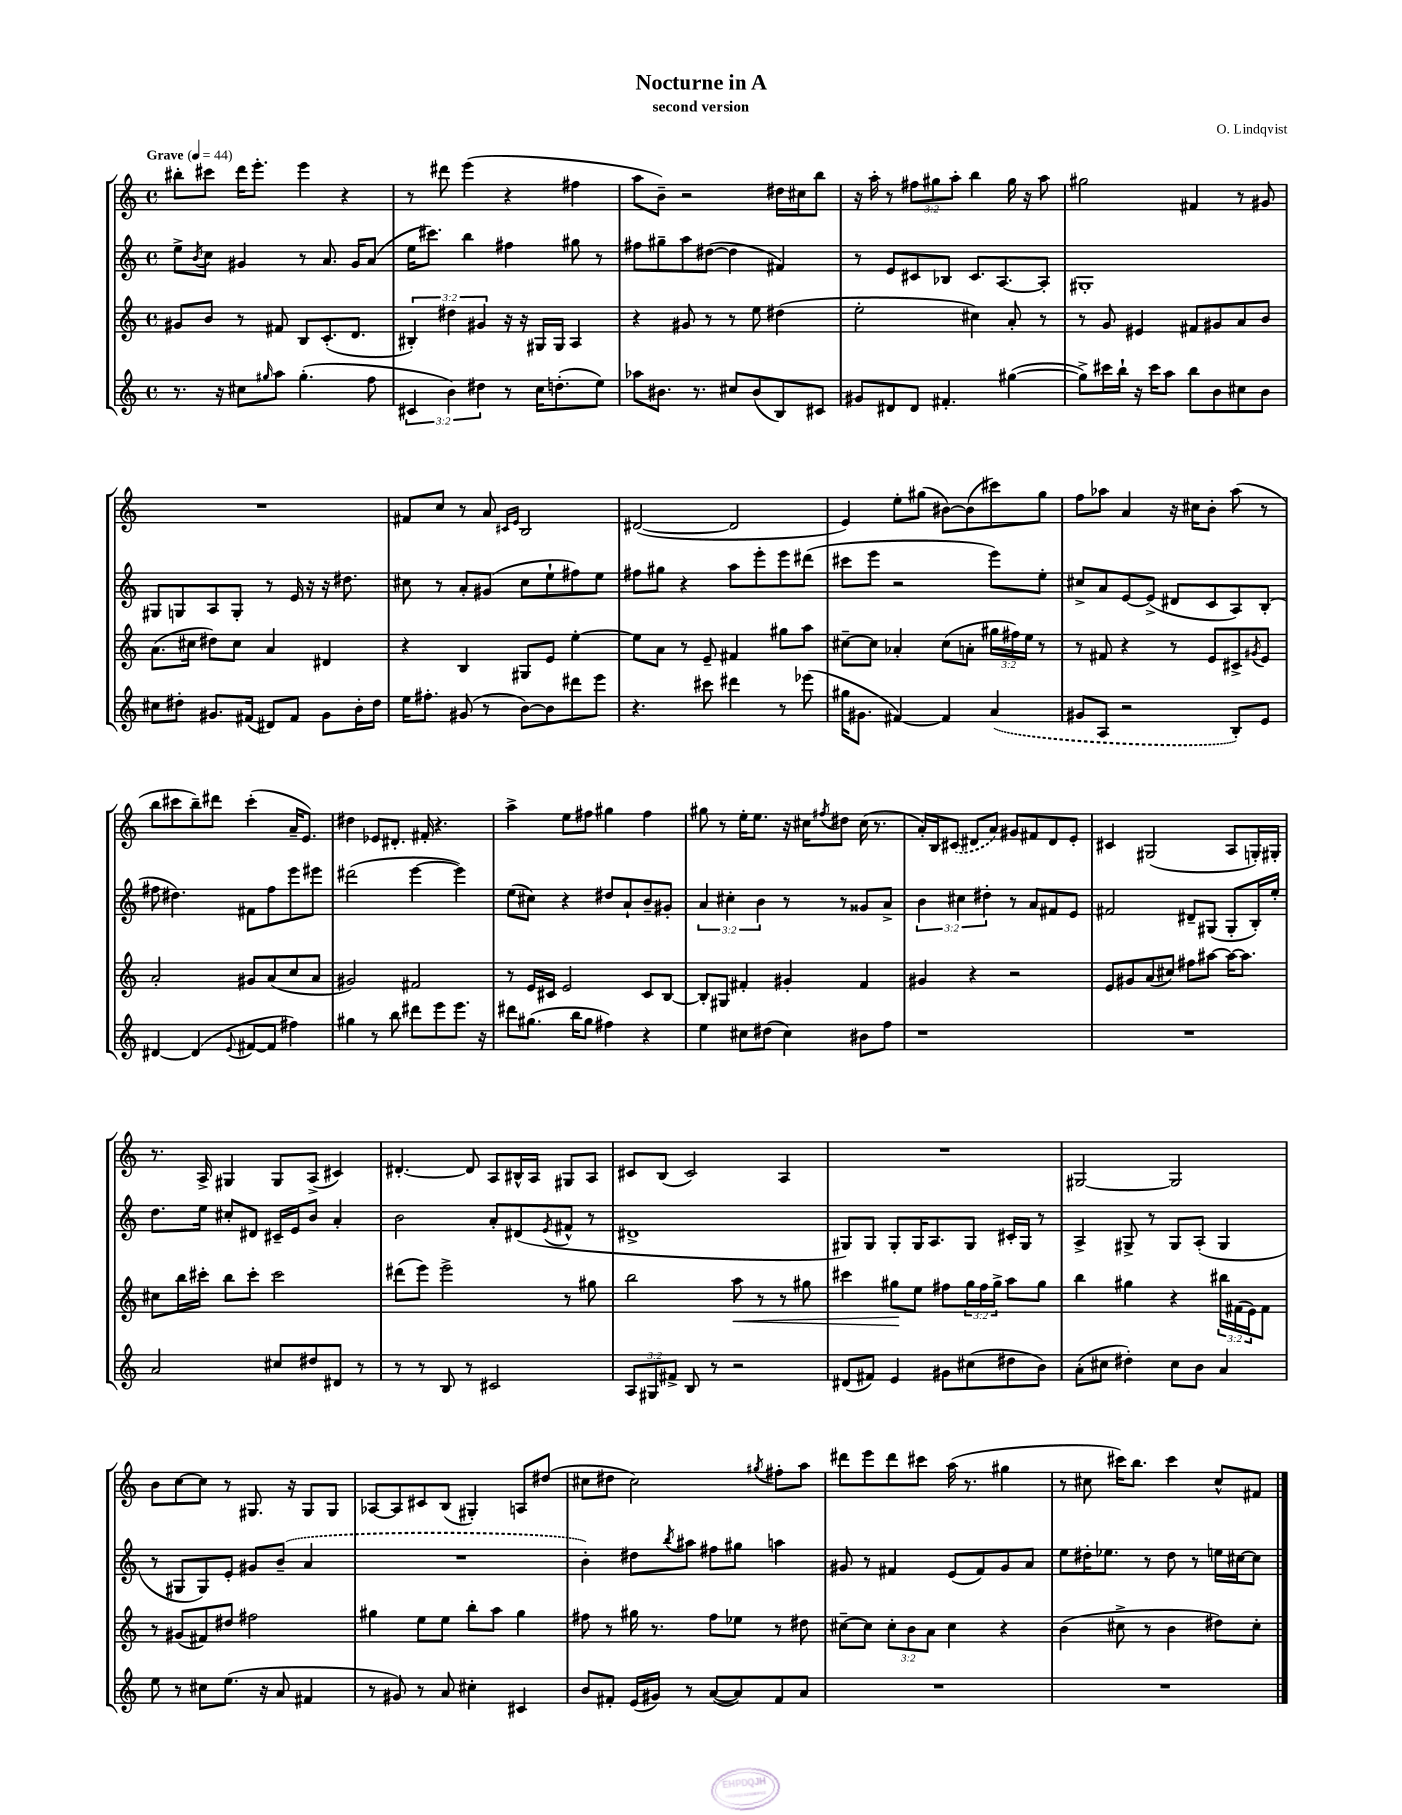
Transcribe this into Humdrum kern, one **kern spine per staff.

**kern	**kern	**dynam	**kern	**kern
*part4	*part3	*part3	*part2	*part1
*staff4	*staff3	*staff3	*staff2	*staff1
*clefG2	*clefG2	*	*clefG2	*clefG2
*k[]	*k[]	*	*k[]	*k[]
*M4/4	*M4/4	*	*M4/4	*M4/4
*met(c)	*met(c)	*	*met(c)	*met(c)
*MM44	*MM44	*	*MM44	*MM44
=1	=1	=1	=1	=1
!	!	!	!	!LO:TX:a:B:t=Grave
8.r	8g#X/L	.	8ee^\L	8bb#X'\L
.	.	.	8qb/	.
.	8b/J	.	8cc\J	8ccc#X\J
16r	.	.	.	.
8cc#X\L	8r	.	4g#X/	16ddd\KL
.	.	.	.	8.eee'\J
16qqgg#X/	.	.	.	.
8aa\J	8f#X/	.	.	.
(4.gg#'\	8B/L	.	8r	4eee\
.	(8.c'/	.	8.a/	.
.	.	.	.	4r
.	8.d/J	.	16g#/KL	.
8ff\	.	.	(8a/J	.
=2	=2	=2	=2	=2
6c#X/	6B#X'/)	.	16ee\KL	8r
.	.	.	8.ccc#X\J)	.
.	.	.	.	8ddd#X\
6b\)	6dd#X\	.	.	.
.	.	.	4bb\	(4eee\
6dd#X\	6g#X/	.	.	.
8r	16r	.	4ff#X\	4r
.	16r	.	.	.
16cc\KL	16G#X/LL	.	.	.
(8.ddn'\	16G#/JJ	.	.	.
.	4A/	.	8gg#X\	4ff#X\
8ee\J)	.	.	8r	.
=3	=3	=3	=3	=3
8aa-X\L	4r	.	8ff#X\L	8aa\L
8.b#X\J	.	.	8gg#X~\	8b~\J)
.	8g#X/	.	8aa\	2r
8.r	.	.	.	.
.	8r	.	([8dd#X\J	.
8cc#X/L	8r	.	4dd#\]	.
(8b#/	8ee\	.	.	.
8B/)	(4dd#X\	.	4f#X/)	16dd#X\LL
.	.	.	.	16cc#X\J
8c#X/J	.	.	.	8bb\J
=4	=4	=4	=4	=4
8g#X/L	2ee'\	.	8r	16r
.	.	.	.	16aa'\
8d#X/	.	.	8e/L	8r
8d#/J	.	.	8c#X/	12ff#X\L
.	.	.	.	12gg#X\
4.f#X'/	.	.	8B-X/J	.
.	.	.	.	12aa'\J
.	4cc#X\)	.	8.c#/L	4bb\
.	.	.	[8.A/	.
([4gg#X\	8a'/	.	.	16gg#\
.	.	.	.	16r
.	8r	.	8A'/J]	8aa\
=5	=5	=5	=5	=5
8gg#^\L])	8r	.	1G#X'	2gg#X\
16ccc#X\L	8g/	.	.	.
16bb`\JJ	.	.	.	.
16r	4e#X/	.	.	.
16ccc#\KL	.	.	.	.
8aa\J	.	.	.	.
8bb\L	8f#X/L	.	.	4f#X/
8b\	8g#X/	.	.	.
8cc#X\	8a/	.	.	8r
8b\J	8b/J	.	.	8g#X/
!!LO:LB:g=z
=6	=6	=6	=6	=6
8cc#X\L	(8.a\L	.	8G#X/L	1r
8dd#X'\J	.	.	8Gn/	.
.	16cc#X\Jk	.	.	.
8.g#X/L	8dd#X\L)	.	8A/	.
.	8cc#\J	.	8G'/J	.
(16f#X/Jk	.	.	.	.
8d#X/L)	4a/	.	8r	.
8f#/J	.	.	16e/	.
.	.	.	16r	.
8g#\L	4d#X/	.	16r	.
.	.	.	8.dd#X\	.
16b'\L	.	.	.	.
16dd#\JJ	.	.	.	.
=7	=7	=7	=7	=7
16ee\KL	4r	.	8cc#X\	8f#X/L
8.ff#X'\J	.	.	.	.
.	.	.	8r	8cc/J
(8g#X/	4B/	.	8a'/L	8r
8r	.	.	(8g#X/J	8a/
.	.	.	.	16qqc#X/LL
.	.	.	.	16qqe/JJ
[8b\L)	8G#X/L	.	8cc#\L	2B/
8b\]	8e/J	.	8ee`\	.
8ddd#X\	[4ee'\	.	8ff#X\)	.
8eee\J	.	.	8ee\J	.
=8	=8	=8	=8	=8
4.r	8ee\L]	.	8ff#X\L	([2d#X/
.	8a\J	.	8gg#X\J	.
.	8r	.	4r	.
8ccc#X\	8e~/	.	.	.
4ddd#X\	4f#X/	.	8aa\L	2d#/]
.	.	.	8eee'\	.
8r	8gg#X\L	.	8eee\	.
(8eee-X\	8aa\J	.	(8ddd#X\J	.
=9	=9	=9	=9	=9
16gg#X\KL	[8cc#X~\L	.	8ccc#X\L	4e/)
8.g#X\J	.	.	.	.
.	8cc#\J]	.	8eee\J	.
[4f#X/)	4a-X'/	.	2r	8ee'\L
.	.	.	.	(8gg#X\J
4f#/]	(8cc#\L	.	.	[8b#X\L)
.	8an'\J	.	.	(8b#\]
(4a/	24gg#X\LL	.	8eee\L)	8ccc#X\)
.	24ff#X\)	.	.	.
.	24ee\JJ	.	.	.
.	8r	.	8ee'\J	8gg#\J
=10	=10	=10	=10	=10
8g#X/L	8r	.	8cc#X^/L	8ff\L
8A/J	8f#X/	.	8a/	8aa-X\J
2r	4r	.	[8e/	4a/
.	.	.	(8e^/J]	.
.	8r	.	8d#X/L	16r
.	.	.	.	16cc#X\KL
.	8e/L	.	8c/	8b'\J
8B'/L)	8c#X^/	.	8A/)	(8aa-\
.	8qg#X/	.	.	.
8e/J	8e/J	.	(8B'/J	8r
!!LO:LB:g=z
=11	=11	=11	=11	=11
[4d#X/	2a'/	.	8ff#X\	8bb\L
.	.	.	4.dd#X\)	8ccc#X\
(4d#/]	.	.	.	8bb~\)
.	.	.	.	8ddd#X\J
8qqe/	.	.	.	.
[8f#X/L	8g#X/L	.	8f#X\L	(4ccc#'\
8f#/J]	(8a/	.	8ff#\	.
4ff#X\)	8cc/	.	8eee\	16a~/KL
.	.	.	.	8.e/J)
.	8a/J	.	8eee#X\J	.
=12	=12	=12	=12	=12
4gg#X\	2g#X/)	.	(2ddd#X\	4dd#X\
8r	.	.	.	8e-X/L
8bb\	.	.	.	8.d#X'/J
8ddd#X\L	2f#X/	.	[4eee\	.
.	.	.	.	16f#X'/
8eee\	.	.	.	4.r
8.eee\J	.	.	4eee\])	.
16r	.	.	.	.
=13	=13	=13	=13	=13
8ddd#X\L	8r	.	(8ee\L	4aa^\
(8.gg#X\J	16e/LL	.	8cc#X\J)	.
.	16c#X/JJ	.	.	.
.	2e/	.	4r	8ee\L
16bb\KL	.	.	.	.
8gg#\J	.	.	.	8ff#X\J
4ff#X\)	.	.	8dd#X/L	4gg#X\
.	.	.	8a`/	.
4r	8c#/L	.	8b~/	4ff#\
.	[8B/J	.	8g#X'/J	.
=14	=14	=14	=14	=14
4ee\	8B'/L]	.	6a/	8gg#X\
.	8G#X/J	.	.	8r
.	.	.	6cc#X'\	.
8cc#X\L	4f#X'/	.	.	16ee'\KL
.	.	.	.	8.ee\J
.	.	.	6b\	.
(8dd#X\J	.	.	.	.
4cc#\)	4g#X'/	.	8r	16r
.	.	.	.	16cc#X\KL
.	.	.	.	8qff#X/
.	.	.	8r	8dd#X\J
8b#X\L	4f#/	.	8g##X/L	(16cc#\
.	.	.	.	8.r
8ff\J	.	.	8a^/J	.
=15	=15	=15	=15	=15
1r	4g#X/	.	6b\	16a'/LL)
.	.	.	.	16B/J
.	.	.	.	(8c#X/J
.	.	.	6cc#X\	.
.	4r	.	.	8d#X/L
.	.	.	6dd#X'\	.
.	.	.	.	8a/J)
.	2r	.	8r	8g#X/L
.	.	.	8a/L	8f#X/
.	.	.	8f#X/	8d#/
.	.	.	8e/J	8e'/J
=16	=16	=16	=16	=16
1r	8e/L	.	2f#X/	4c#X/
.	8g#X/	.	.	.
.	(8a/	.	.	(2G#X/
.	8cc#X/J)	.	.	.
.	8ff#X\L	.	8d#X~/L	.
.	[8aa#X\J	.	(8G#X/J	.
.	16aa#\KL_	.	8G#'/L	8A/L
.	8.aa#\J]	.	.	.
.	.	.	16B'/L)	16Gn'/L)
.	.	.	16ee'/JJ	16G#X'/JJ
!!LO:LB:g=z
=17	=17	=17	=17	=17
2a/	8cc#X\L	.	8.dd\L	8.r
.	16bb\L	.	.	.
.	16ccc#X'\JJ	.	16ee\Jk	16A^/
.	8bb\L	.	8cc#X'/L	4G#X/
.	8ccc#'\J	.	8d#X/J	.
8cc#X/L	2ccc#\	.	16c#X~/LL	8G#/L
.	.	.	16e/J	.
8dd#X/	.	.	8b/J	(8A^/J
8d#X/J	.	.	4a'/	4c#X/)
8r	.	.	.	.
=18	=18	=18	=18	=18
8r	(8ddd#X\L	.	2b\	[4.d#X'/
8r	8eee\J)	.	.	.
8B/	2eee^\	.	.	.
8r	.	.	.	8d#/]
2c#X/	.	.	8a'/L	8A/L
.	.	.	(8d#X/	16B#X^^/L
.	.	.	.	16A/JJ
.	.	.	8qe/	.
.	8r	.	8f#X^^/J	8G#X/L
.	8gg#X\	.	8r	8A/J
=19	=19	=19	=19	=19
12A/L	2bb\	.	1d#X^	8c#X/L
12G#X/	.	.	.	.
.	.	.	.	(8B/J
12f#X^/J	.	.	.	.
8B/	.	.	.	2c#/)
8r	.	.	.	.
!	!	!LO:HP:b	!	!
2r	8aa\	<	.	.
.	8r	.	.	.
.	8r	.	.	4A/
.	8gg#X\	.	.	.
=20	=20	=20	=20	=20
(8d#X/L	4ccc#X\	.	8G#X/L)	1r
8f#X/J)	.	.	8G#/J	.
4e/	8gg#X\L	.	8G#'/L	.
.	8ee\J	[	16G#/K	.
.	.	.	8.A/	.
8g#X\L	8ff#X\L	.	.	.
(8cc#X\	24gg#\L	.	8G#/J	.
.	24ff#\	.	.	.
.	24gg#^\JJ	.	.	.
8dd#X\	8aa\L	.	16c#X'/LL	.
.	.	.	16G#/JJ	.
8b\J)	8gg#\J	.	8r	.
=21	=21	=21	=21	=21
(8a'\L	4bb\	.	4A^/	[2G#X/
8cc#X\J	.	.	.	.
4dd#X'\)	4gg#X\	.	8G#X^/	.
.	.	.	8r	.
8cc#\L	4r	.	8G#/L	2G#/]
8b\J	.	.	(8A'/J	.
4a/	24bb#X\LL	.	4G#/	.
.	(24f#X\	.	.	.
.	24e\J)	.	.	.
.	8f#\J	.	.	.
!!LO:LB:g=z
=22	=22	=22	=22	=22
8ee\	8r	.	8r	8b\L
8r	(8g#X/L	.	8G#X/L	[8cc\
8cc#X\L	8f#X/)	.	8G#/)	8cc\J]
(8.ee\J	8dd#X/J	.	8e'/J	8r
.	2ff#X\	.	8g#X/L	8.G#X/
16r	.	.	.	.
8a/	.	.	(8b~/J	.
.	.	.	.	16r
4f#X/	.	.	4a/	8G#/L
.	.	.	.	8G#/J
=23	=23	=23	=23	=23
8r	4gg#X\	.	1r	[8A-X/L
8g#X/)	.	.	.	8A-/]
8r	8ee\L	.	.	8c#X/
8a/	8ee\J	.	.	(8B/J
4cc#X'\	8bb'\L	.	.	4G#X'/)
.	8aa\J	.	.	.
4c#X/	4gg#\	.	.	8An/L
.	.	.	.	(8dd#X/J
=24	=24	=24	=24	=24
8b/L	8ff#X\	.	4b'\)	8cc#X\L
8f#X'/J	8r	.	.	8dd#X\J
(16e/LL	16gg#X\	.	8dd#X\L	2cc#\)
16g#X/JJ)	8.r	.	.	.
.	.	.	8qbb/	.
8r	.	.	8aa#X\J	.
([8a/L	8ff#\L	.	8ff#X\L	.
8a/])	8ee-X\J	.	8gg#X\J	.
.	.	.	.	8qgg#X/
8f#/	8r	.	4aan\	8ff#X'\L
8a/J	8dd#X\	.	.	8aa\J
=25	=25	=25	=25	=25
1r	[8cc#X~\L	.	8g#X/	8ddd#X\L
.	8cc#\J]	.	8r	8eee\
.	12cc#'\L	.	4f#X/	8ddd#\
.	12b\	.	.	.
.	.	.	.	8ccc#X\J
.	12a\J	.	.	.
.	4cc#\	.	(8e/L	(16aa\
.	.	.	.	8.r
.	.	.	8f#/)	.
.	4r	.	8g#/	4gg#X\
.	.	.	8a/J	.
=26	=26	=26	=26	=26
1r	(4b\	.	8ee\L	8r
.	.	.	16dd#X'\K	8cc#X\
.	.	.	8.ee-X\J	.
.	8cc#X^\	.	.	16ccc#X\KL)
.	.	.	.	8.bb\J
.	8r	.	8r	.
.	4b\	.	8dd#\	4ccc#\
.	.	.	8r	.
.	8dd#X\L)	.	16een\LL	8cc#^^/L
.	.	.	[16cc#X\J	.
.	8cc#'\J	.	8cc#\J]	8f#X/J
==	==	==	==	==
*-	*-	*-	*-	*-
